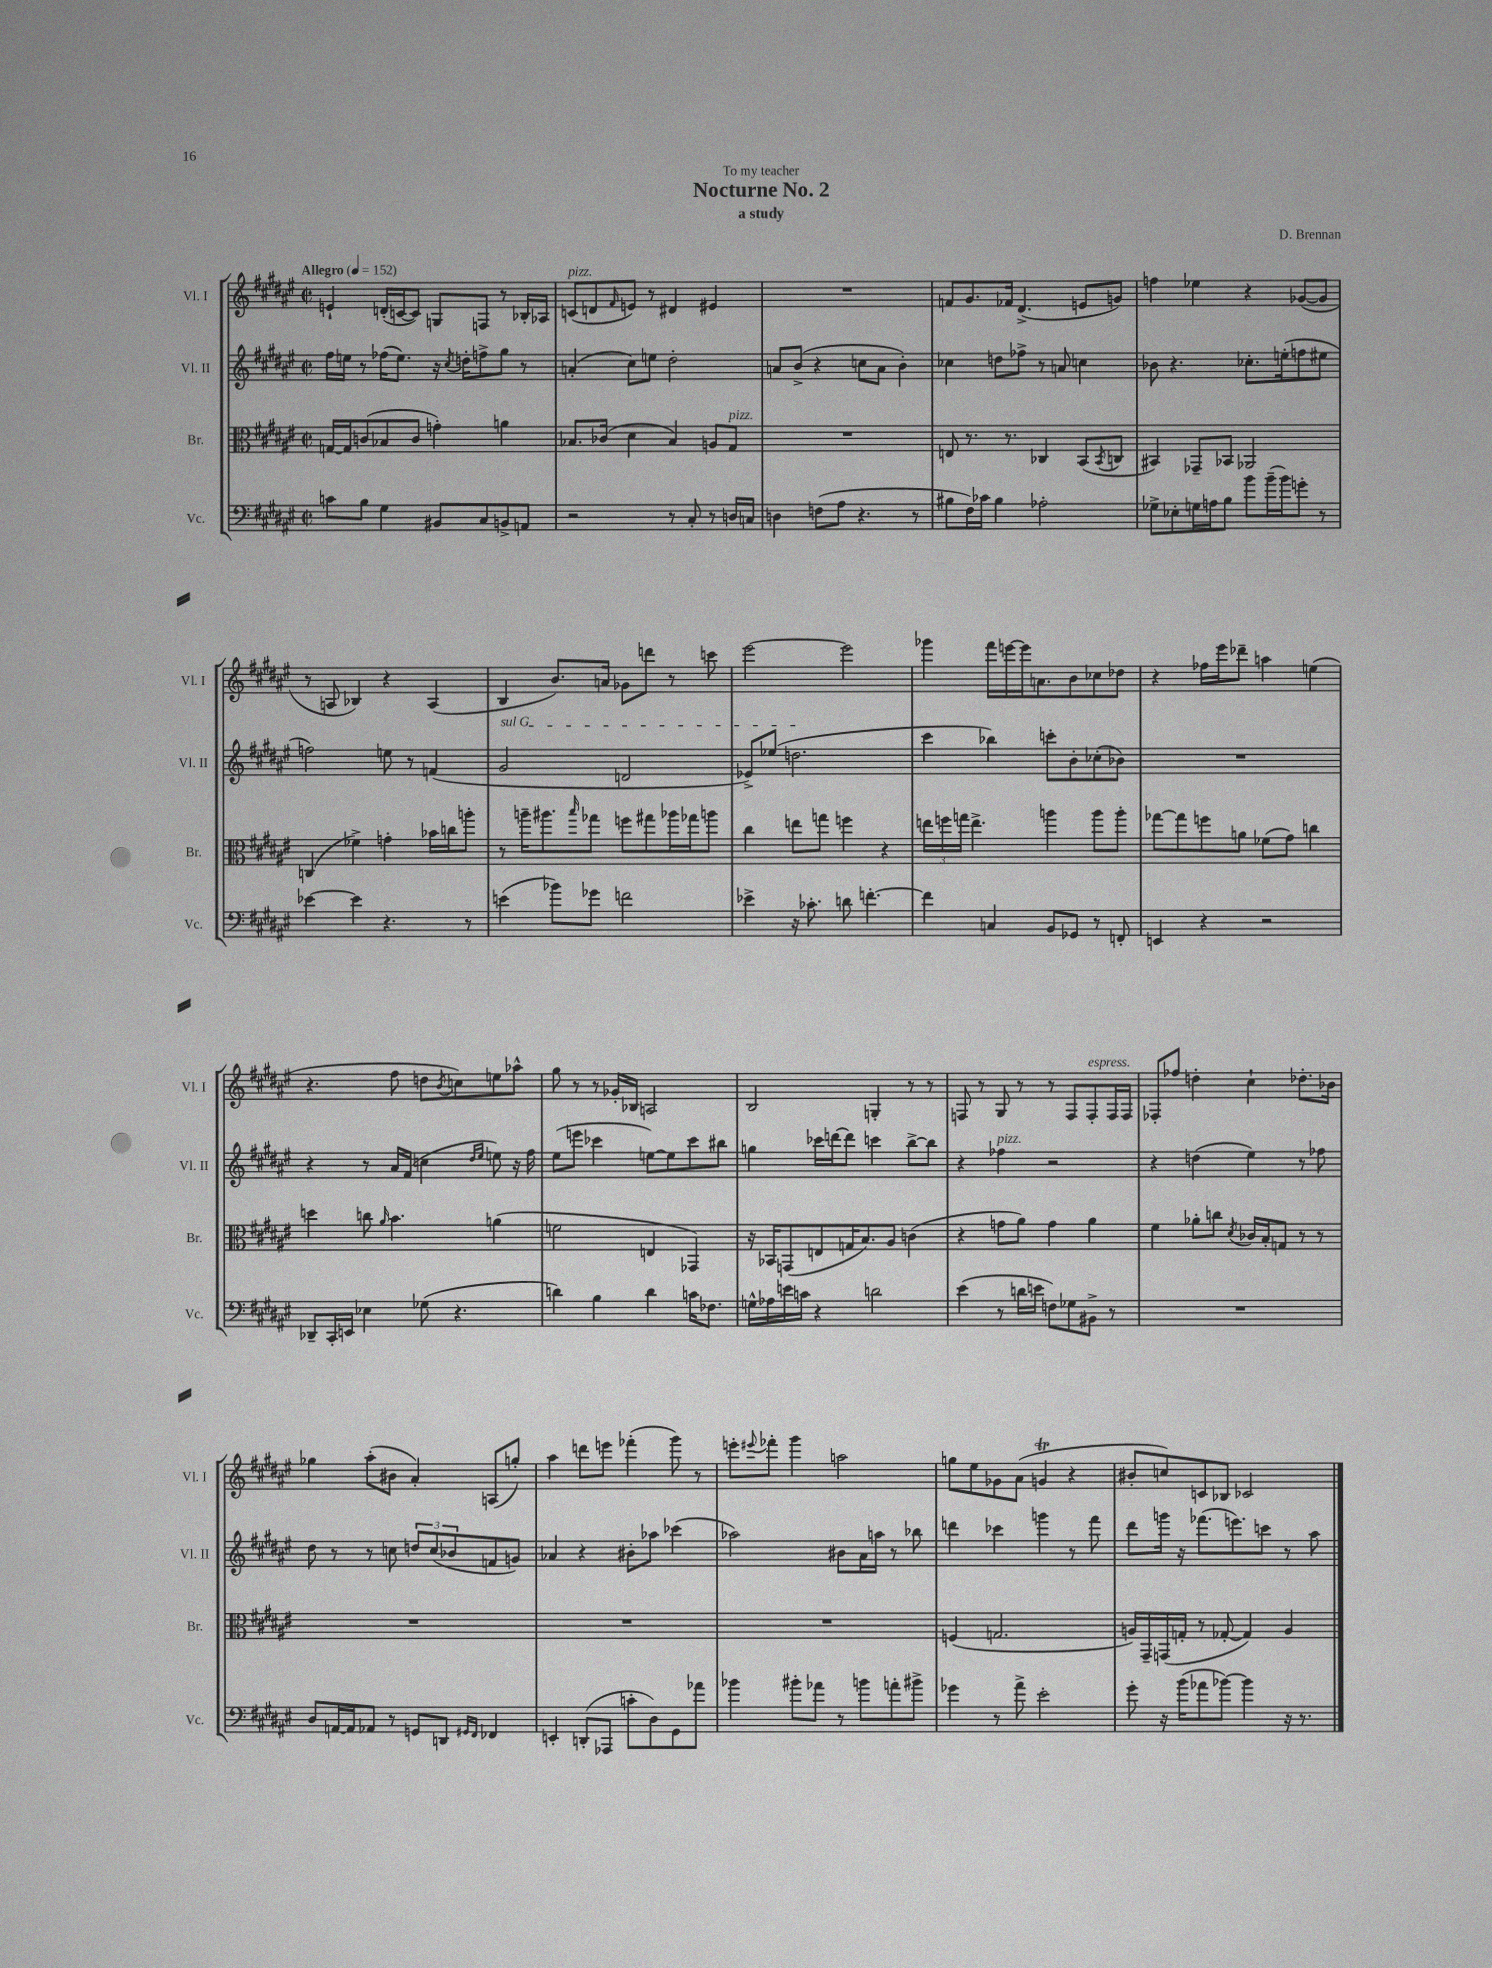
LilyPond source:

\header { title = "Nocturne No. 2" composer = "D. Brennan" subtitle = "a study" dedication = "To my teacher" }
<<
\new StaffGroup <<
\new Staff = "s0" \with { instrumentName = "Vl. I" shortInstrumentName = "Vl. I" } {
    \clef treble \key fis \major \defaultTimeSignature \time 2/2 \tempo "Allegro" 4 = 152
    e'4-! d'16-.( c'16~ c'8) g8 f8 r8 bes16-. aes16 |
    c'8^\markup { \italic "pizz." }( d'8 \grace { fis'16 } e'8) r8 dis'4 eis'4 |
    R1 |
    f'8 gis'8. fes'16 dis'4.->( e'8 g'8) |
    f''4 ees''4 r4 ges'8~( ges'8 |
    r8 a8 bes4) r4 a4( |
    b4 b'8.) a'16 ges'8 d'''8 r8 c'''8 |
    eis'''2~ eis'''2 |
    ges'''4 fis'''16 e'''16~ e'''16 a'8. b'8 ces''8 des''8 |
    r4 fes''16 eis'''16 des'''8-- a''4 e''4( |
    r4. fis''8 d''8 \acciaccatura { b'8 } c''8) e''8 aes''8-^ |
    gis''8 r8 r8 ges'16-. bes16 a2 |
    b2 g4-. r8 r8 |
    f8 r8 gis8 r8 r8 f8 f8-.^\markup { \italic "espress." } f16 f16 |
    fes8-. fes''8 d''4-. cis''4-! des''8.-. bes'16 |
    ges''4 ais''8-.( bis'8 ais'4-.) a8( g''8-.) |
    ais''4 d'''8 e'''8 fes'''4-.( gis'''8) r8 |
    e'''8-. \appoggiatura { eis'''8 } fes'''8-. gis'''4 a''2 |
    g''8 eis''8 ges'8 ais'8( g'4\trill r4 |
    bis'8-. c''8) c'8 bes8 ces'2 \bar "|." |
}
\new Staff = "s1" \with { instrumentName = "Vl. II" shortInstrumentName = "Vl. II" } {
    \clef treble \key fis \major \defaultTimeSignature \time 2/2
    fis''16 e''16 r8 fes''16( e''8.) r16 \acciaccatura { cis''8 } d''16-. f''8-> gis''8 r8 |
    a'4-.( cis''8) e''8 dis''2-. |
    a'8 b'8->( r4 c''8 a'8 b'4-.) |
    ces''4 d''8 fes''8-> r8 a'8 c''4 |
    bes'8 r4. ces''8.-. e''16-.( f''8 eis''8 |
    f''2) e''8 r8 f'4( |
    \once \override TextSpanner.bound-details.left.text = \markup { \italic "sul G" } gis'2\startTextSpan d'2 |
    ees'8->) ees''8( d''2.\stopTextSpan |
    cis'''4 bes''4) c'''8-. b'8-. ces''8-.( bes'8) |
    R1 |
    r4 r8 ais'16 fis'16( c''4 \grace { dis''16 eis''16 } e''8) r16 fis''16 |
    eis''8( e'''8 ces'''4 e''8~) e''8 ces'''8 bis''8 |
    g''4 ces'''16 d'''16~ d'''8 c'''4 b''8~-> b''8 |
    r4 fes''4^\markup { \italic "pizz." } r2 |
    r4 d''4( eis''4) r8 fes''8 |
    dis''8 r8 r8 c''8 \tuplet 3/2 { d''8 c''8( bes'8 } f'8 g'8) |
    aes'4 r4 bis'8-. aes''8 ces'''4( |
    aes''2) bis'8 ais'16 a''16 r8 bes''8 |
    d'''4 ces'''4 g'''4 r8 fis'''8 |
    dis'''8 g'''16 r16 fes'''8.( e'''8.) c'''8 r8 ais''8 \bar "|." |
}
\new Staff = "s2" \with { instrumentName = "Br." shortInstrumentName = "Br." } {
    \clef alto \key fis \major \defaultTimeSignature \time 2/2
    g16~ g16 c'8( bes8 c'8 g'4-.) a'4 |
    bes8. ces'16( dis'4 bes4) a8 gis8^\markup { \italic "pizz." } |
    R1 |
    e8 r8. r8. ces4 b,8( \acciaccatura { b,8 } c8 |
    bis,4) ges,8-- bes,8 aes,2 |
    c4( fes'4->) g'4-. bes'16 c''16 a''8-. |
    r8 a''16-- ais''8. \grace { b''16 } ges''8 f''8 gis''8 aes''16 ges''16 a''8 |
    cis''4 e''8 g''8 f''4 r4 |
    \tuplet 3/2 { e''16 f''16 g''16 } e''4.-> a''4 a''8 a''8-. |
    ges''8~ ges''8 f''8 a'8 fes'8( gis'8) c''4 |
    d''4 c''8 \grace { ais'16 } b'4. a'4( |
    f'2 e4 ges,4) |
    r16 bes,16 g,8( e8 g16 b8.) ais8 c'4( |
    r4 g'8 ais'8) g'4 ais'4 |
    fis'4 aes'8-. c''8 \acciaccatura { dis'8 } ces'16 b16-. g8 r8 r8 |
    R1 |
    R1 |
    R1 |
    f4( g2. |
    a16) gis,16-- g,16( g16-. r8 ges8~-. ges4) a4 \bar "|." |
}
\new Staff = "s3" \with { instrumentName = "Vc." shortInstrumentName = "Vc." } {
    \clef bass \key fis \major \defaultTimeSignature \time 2/2
    c'8 b8 gis4 bis,8 cis8 b,8-> a,8 |
    r2 r8 cis8-. r8 d16 c16 |
    d4 f8( ais8 r4. r8 |
    bis8 fis16) ces'16 bis4 aes2-. |
    ges8-> ees8-. g16 a16 b8 b'8 b'16--( b'16) g'8-. r8 |
    ees'4~ ees'4 r4. r8 |
    e'4( bes'8) ges'8 f'2 |
    ees'4-> r16 ces'8.-. d'8 f'4.~-. |
    f'4 c4 b,8 ges,8 r8 f,8-. |
    e,4 r4 r2 |
    des,8-- cis,16-. e,16 ees4 ges8( r4. |
    d'4) b4 d'4 c'16 fes8. |
    g16-^ aes16 e'16 c'16 r4 d'2 |
    eis'4( r8 d'16 e'16 f8) ges8 bis,8-> r8 |
    R1 |
    dis8 a,16~ a,16 aes,8 r8 g,8 d,8 \grace { gis,16 fis,16 } fes,4 |
    e,4-. d,8-.( aes,,8 c'8-. dis8) gis,8 aes'8 |
    bes'4 bis'8-. aes'8 r8 b'8 a'8-. bis'8-> |
    ges'4 r8 ais'8-> eis'2-. |
    gis'8-. r16 b'16( aes'8 bes'8~) bes'4 r16 r8. \bar "|." |
}
>>
>>
\layout { \context { \Score \remove "Bar_number_engraver" } }
